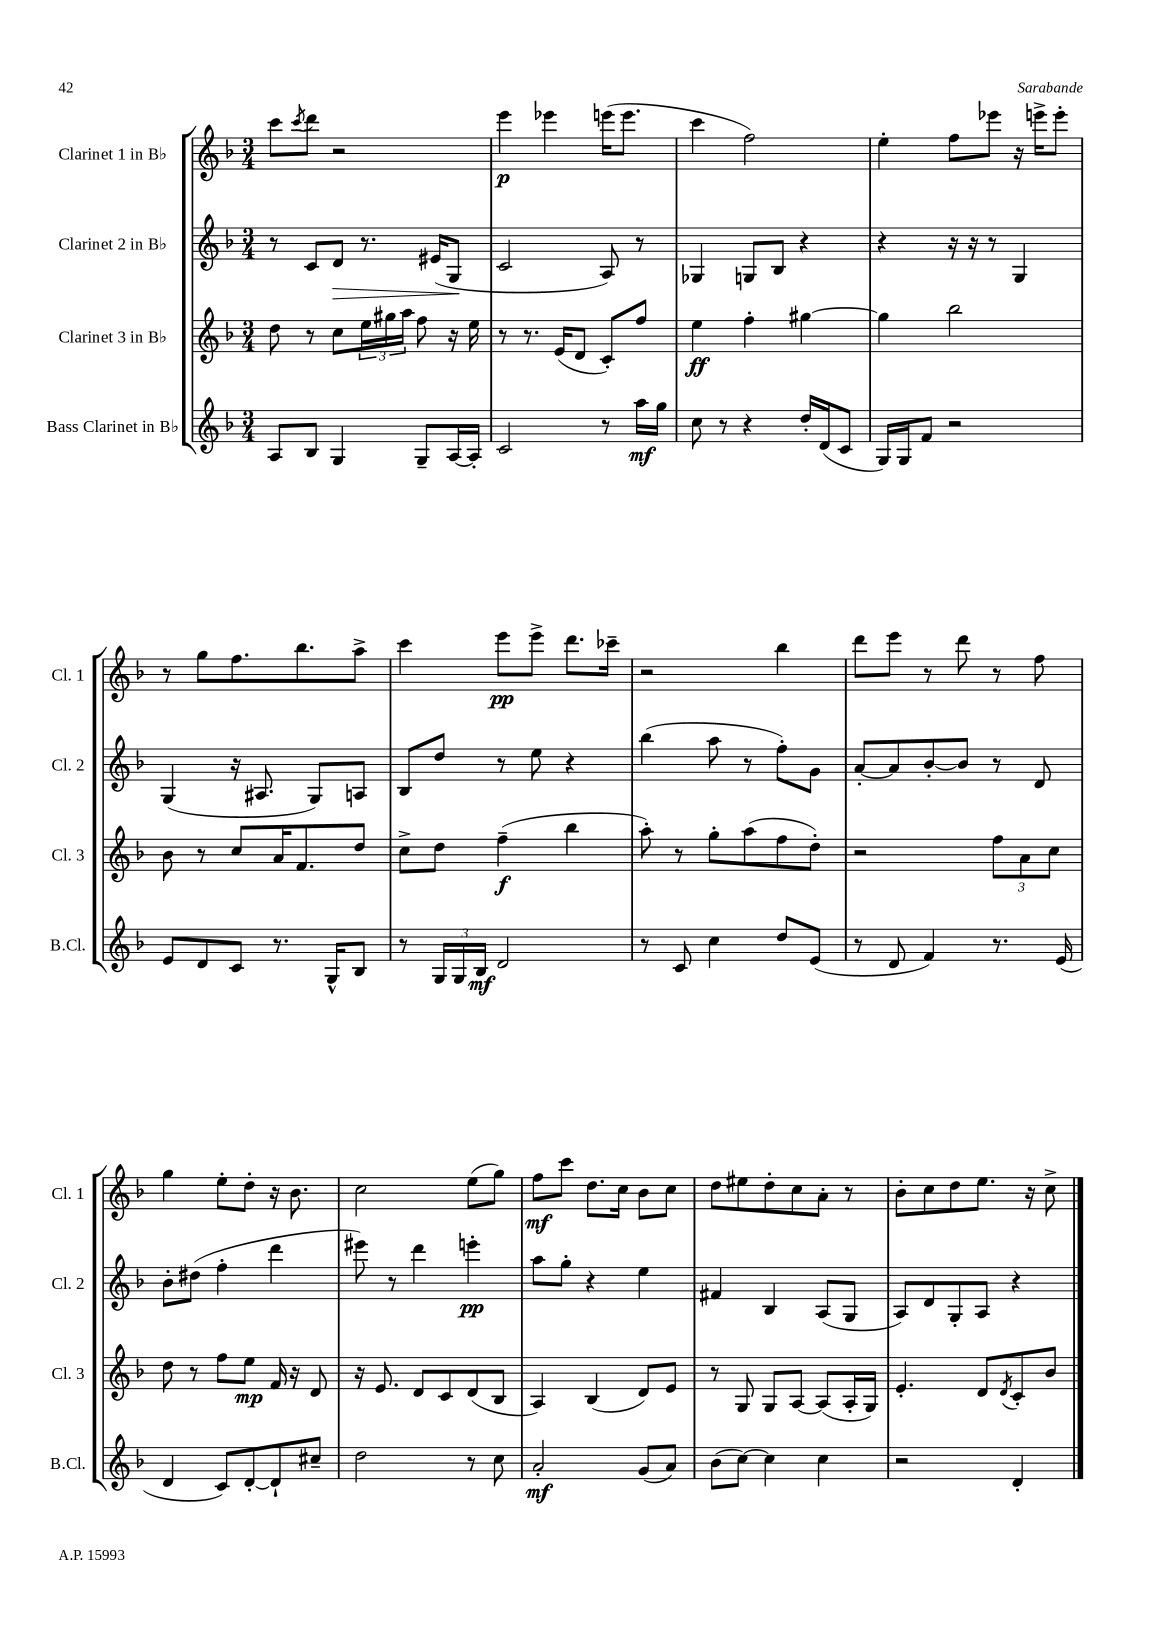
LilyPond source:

<<
\new StaffGroup <<
\new Staff = "s0" \with { instrumentName = "Clarinet 1 in Bb" shortInstrumentName = "Cl. 1" } {
    \clef treble \key f \major \numericTimeSignature \time 3/4
    c'''8 \acciaccatura { c'''8 } d'''8 r2 |
    e'''4\p ees'''4 e'''16( e'''8. |
    c'''4 f''2) |
    e''4-. f''8 ees'''8 r16 e'''16-> e'''8-. |
    r8 g''8 f''8. bes''8. a''8-> |
    c'''4 e'''8\pp e'''8-> d'''8. ces'''16-- |
    r2 bes''4 |
    d'''8 e'''8 r8 d'''8 r8 f''8 |
    g''4 e''8-. d''8-. r16 bes'8. |
    c''2 e''8( g''8) |
    f''8\mf c'''8 d''8. c''16 bes'8 c''8 |
    d''8 eis''8 d''8-. c''8 a'8-. r8 |
    bes'8-. c''8 d''8 e''8. r16 c''8-> \bar "|." |
}
\new Staff = "s1" \with { instrumentName = "Clarinet 2 in Bb" shortInstrumentName = "Cl. 2" } {
    \clef treble \key f \major \numericTimeSignature \time 3/4
    r8 c'8 d'8\> r8. eis'16( g8\! |
    c'2 a8) r8 |
    ges4 g8 bes8 r4 |
    r4 r16 r16 r8 g4 |
    g4( r16 ais8. g8) a8 |
    bes8 d''8 r8 e''8 r4 |
    bes''4( a''8 r8 f''8-.) g'8 |
    a'8~-. a'8 bes'8~-. bes'8 r8 d'8 |
    bes'8-. dis''8( f''4-. d'''4 |
    eis'''8) r8 d'''4 e'''4-.\pp |
    a''8 g''8-. r4 e''4 |
    fis'4 bes4 a8( g8 |
    a8) d'8 g8-. a8 r4 \bar "|." |
}
\new Staff = "s2" \with { instrumentName = "Clarinet 3 in Bb" shortInstrumentName = "Cl. 3" } {
    \clef treble \key f \major \numericTimeSignature \time 3/4
    d''8 r8 c''8 \tuplet 3/2 { e''16 gis''16 a''16 } f''8 r16 e''16 |
    r8 r8. e'16( d'8 c'8-.) f''8 |
    e''4\ff f''4-. gis''4~ |
    gis''4 bes''2 |
    bes'8 r8 c''8 a'16 f'8. d''8 |
    c''8-> d''8 f''4--\f( bes''4 |
    a''8-.) r8 g''8-. a''8( f''8 d''8-.) |
    r2 \tuplet 3/2 { f''8 a'8 c''8 } |
    d''8 r8 f''8 e''8\mp f'16 r16 d'8 |
    r16 e'8. d'8 c'8 d'8( bes8 |
    a4) bes4( d'8) e'8 |
    r8 g8 g8 a8~ a8( a16-. g16) |
    e'4.-. d'8 \acciaccatura { d'8 } c'8-. bes'8 \bar "|." |
}
\new Staff = "s3" \with { instrumentName = "Bass Clarinet in Bb" shortInstrumentName = "B.Cl." } {
    \clef treble \key f \major \numericTimeSignature \time 3/4
    a8 bes8 g4 g8-- a16~ a16-. |
    c'2 r8 a''16\mf g''16 |
    c''8 r8 r4 d''16-. d'16( c'8 |
    g16) g16 f'8 r2 |
    e'8 d'8 c'8 r8. g16-^ bes8 |
    r8 \tuplet 3/2 { g16 g16 bes16\mf } d'2 |
    r8 c'8 c''4 d''8 e'8( |
    r8 d'8 f'4) r8. e'16( |
    d'4 c'8) d'8~-. d'8-! cis''8-- |
    d''2 r8 c''8 |
    a'2-.\mf g'8( a'8) |
    bes'8( c''8~) c''4 c''4 |
    r2 d'4-. \bar "|." |
}
>>
>>
\layout { \context { \Score \remove "Bar_number_engraver" } }
